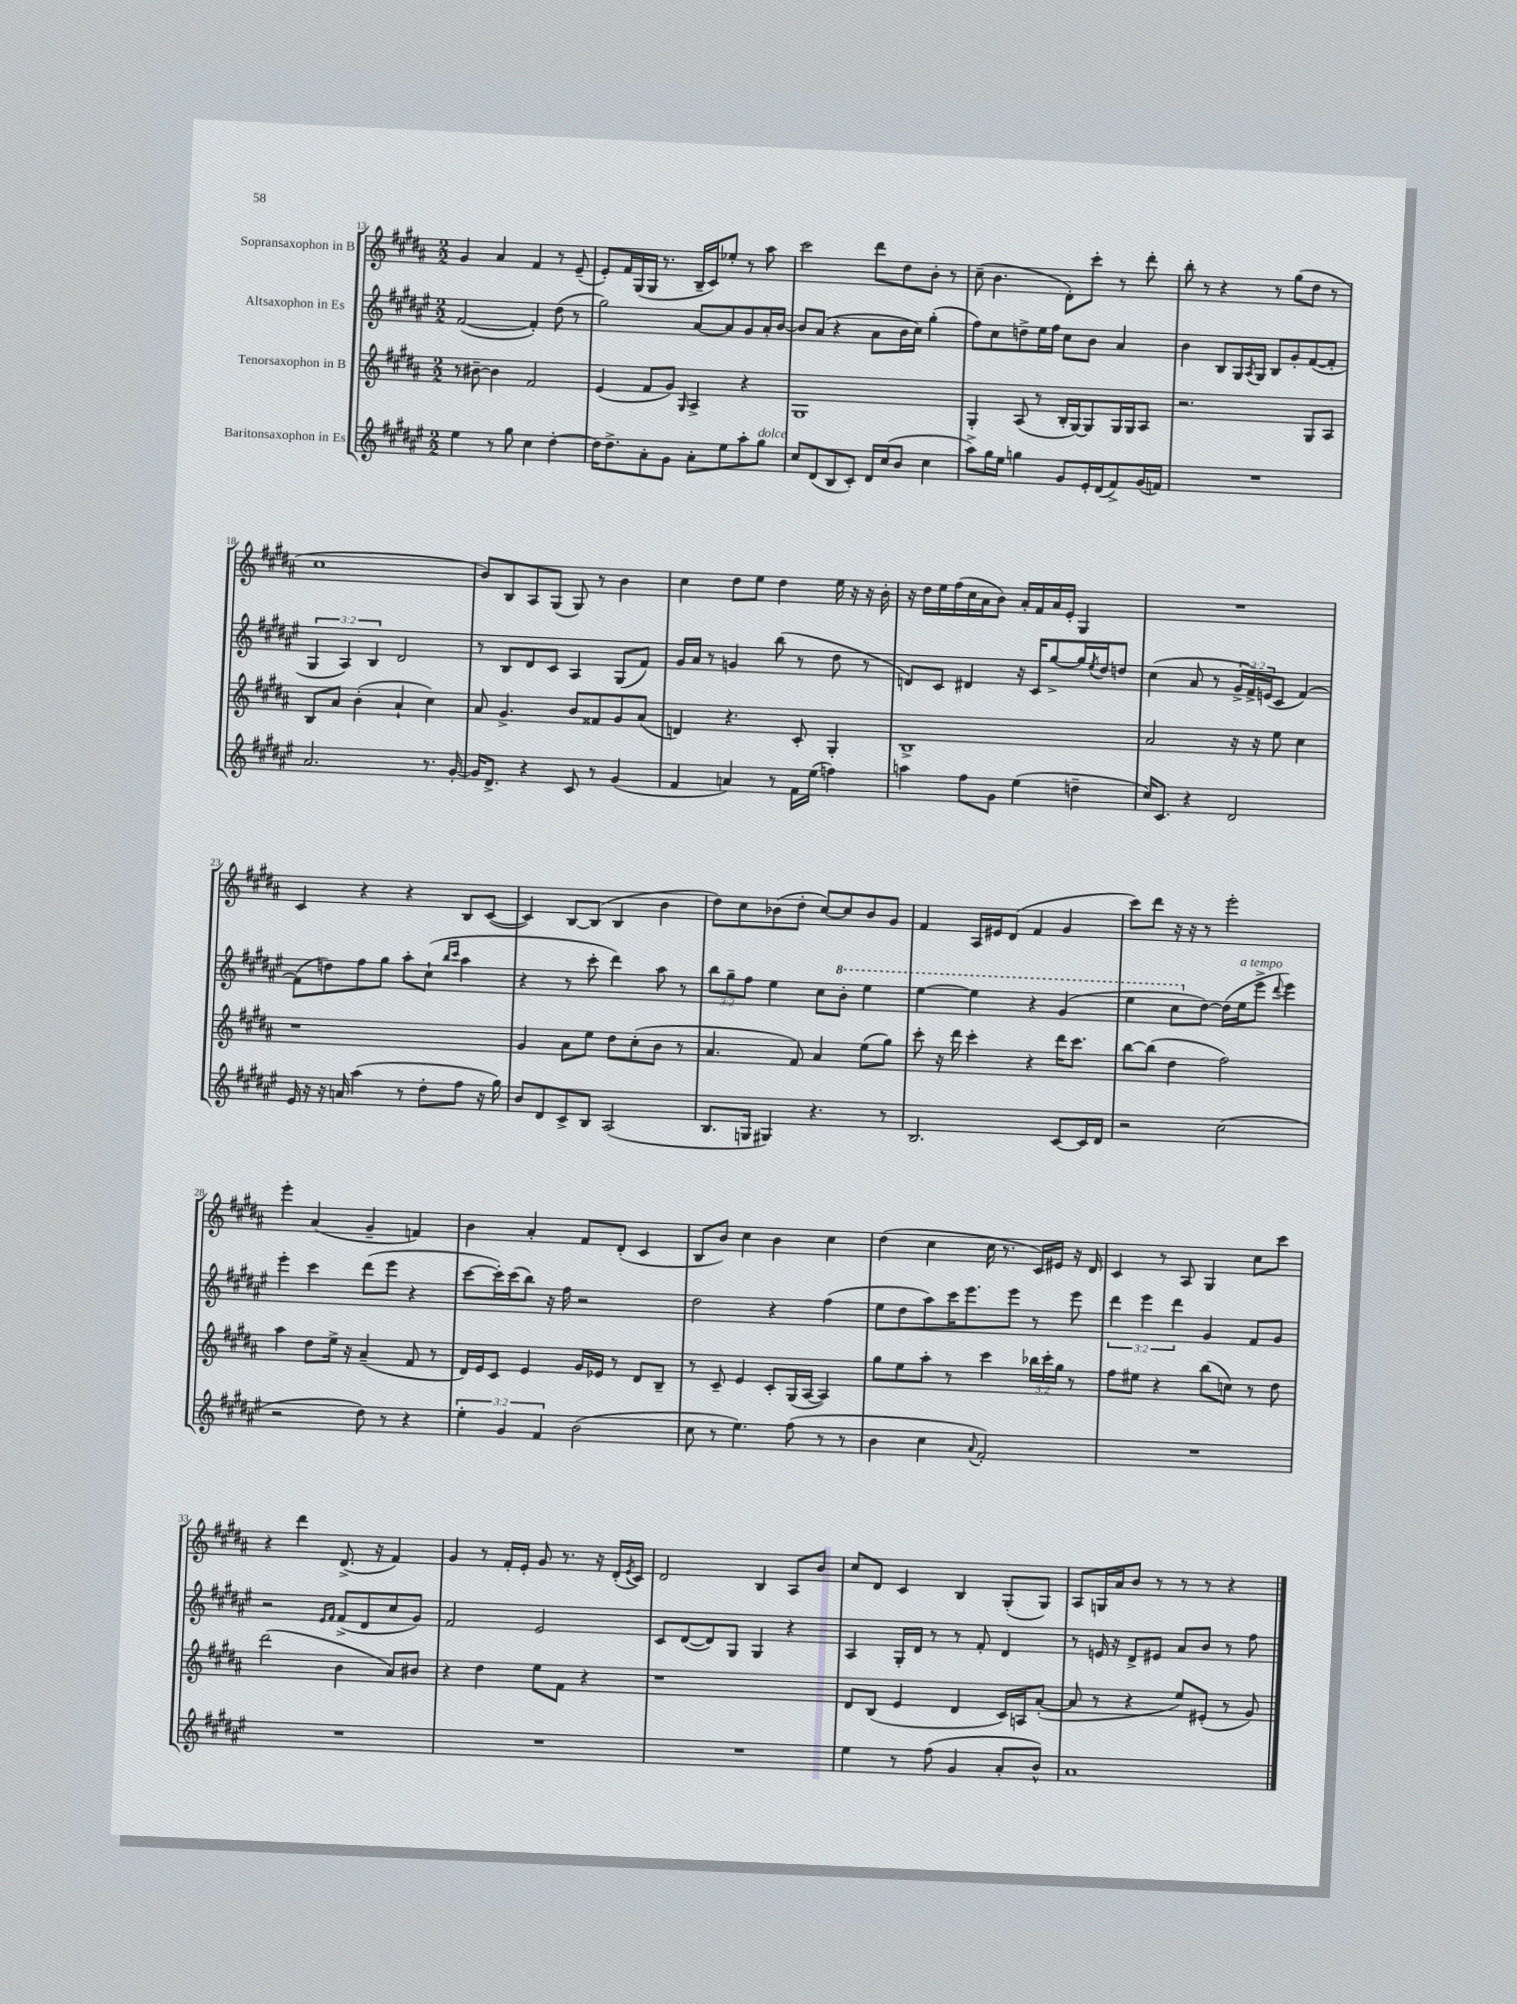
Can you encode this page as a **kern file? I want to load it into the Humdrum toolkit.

**kern	**kern	**kern	**kern
*staff4	*staff3	*staff2	*staff1
*clefG2	*clefG2	*clefG2	*clefG2
*k[f#c#g#d#a#e#]	*k[f#c#g#d#a#]	*k[f#c#g#d#a#e#]	*k[f#c#g#d#a#]
*M2/2	*M2/2	*M2/2	*M2/2
4ee#\	8r	([2f#/	4g#/
.	[8b#~\	.	.
8r	4b#\]	.	4a#/
8gg#\	.	.	.
4cc#\	2f#/	4f#'/])	4f#/
[4dd#'\	.	(8dd#\	8r
.	.	8r	(8e~/
=	=	=	=
16dd#\]LK	(4e/	2gg#\)	8e'/L)
8.dd#^\	.	.	.
.	.	.	16f#/L
.	.	.	(16G#/
8a#'\	8f#/L	.	16G#/JJ
.	.	.	8.r
8g#\J	8g#/J)	.	.
.	16qqG#/	.	.
8a#'\L	4A#^/	[8a#/L	16B~/LL
.	.	.	16c#/J)
8ee#\	.	8a#/]	8ee-'/J
8aa#'\	4r	8g#/	8r
8gg#\J	.	16a#'/L	8aa#\
.	.	[16b/JJ	.
=	=	=	=
8cc#/L	1G#	8b/]L	2ccc#\
(8d#/	.	(8a#/J	.
8B/	.	4r	.
8c#'/J)	.	.	.
16d#/LL	.	8a#\L	8ddd#\L
(16cc#/J	.	.	.
8b/J	.	16b\L	8dd#\
.	.	16cc#\JJ)	.
4cc#\	.	(4gg#'\	8b'\J
.	.	.	8r
=	=	=	=
8aa#^\L)	4G#'/	8ff#\L)	(8cc#~\
16gg#\L	.	8cc#\	4.b\
16ee#\JJ	.	.	.
4gg\	(8A#/	8dd^\	.
.	8r	16ee#\L	.
.	.	16ff#\JJ	.
8g#/L	16B'/LL	8cc#\L	8d#'\L)
.	[16G#/J)	.	.
16e#'/L	8G#/]	8b\J	8ccc#'\J
(16d#/J	.	.	.
8f#^/)	16G#/L	4a#/	8r
.	16G#/J	.	.
(16g#/L	8A#/J	.	8ddd#'\
16f/JJ)	.	.	.
=	=	=	=
1r	2.r	4b\	8bb'\
.	.	.	8r
.	.	8B/L	4r
.	.	16G#/L	.
.	.	8qA#/	.
.	.	16G#/JJ	.
.	.	8B/L	8r
.	.	8g#'/	(8gg#\L
.	8G#/L	([8f#/	8dd#\J
.	8A#/J	8f#'/]J	8r
=	=	=	=
2.a#/	8B/L	6G#/	1cc#
.	8a#/J	.	.
.	.	6A#/)	.
.	(4b'\	.	.
.	.	6B/	.
.	4a#`/	2d#/	.
8.r	4cc#\)	.	.
[16g#'/	.	.	.
=	=	=	=
16g#/]LK	8a#/	8r	8b/L)
8.d#^/J	.	.	.
.	4.g#^/	8B/L	8B/
4r	.	8d#/	8A#/
.	.	8c#/J	(8G#/J
8c#/	8b/L	4A#/	8G#/)
8r	8f##/	.	8r
(4g#/	8g#/	(8G#/L	4b\
.	(8a#/J	8f#/J)	.
=	=	=	=
4f#/	4d/)	16g#/LL	4cc#\
.	.	16a#/JJ	.
.	.	8r	.
4a/)	4.r	4g/	8dd#\L
.	.	.	8ee\J
8r	.	(8bb\	4dd#\
16f#\LL	8c#'/	8r	.
(16ee#\JJ	.	.	.
4ff\)	4G#'/	8dd#\	16ee\
.	.	.	16r
.	.	8r	16r
.	.	.	16b'\
=	=	=	=
4aa\	1B^	8d/L)	16r
.	.	.	16dd#\LL
.	.	8c#/J	16ee\
.	.	.	(16ff#\
8ff#\L	.	4d#/	16cc#\
.	.	.	16a#\J
8g#\J	.	.	8b\J)
(4ee#\	.	16r	16a#'/LL
.	.	16c#/LK	16f#/
.	.	[8gg#^/	16a#/
.	.	.	16e'/JJ
4dd~\	.	16gg#/]L	4G#/
.	.	8qee#/	.
.	.	16dd#/J	.
.	.	8dd/J	.
=	=	=	=
16cc#/LK)	2a#/	(4cc#\	1r
8.c#/J	.	.	.
4r	.	8a#/	.
.	.	8r	.
2d#/	16r	24g#^/LL	.
.	.	24f#^/)	.
.	16r	.	.
.	.	(24e/J	.
.	8ee\	8c#/J	.
.	4cc#\	[4f#/)	.
=	=	=	=
16e#/	1r	(8f#\]L	4c#/
16r	.	.	.
16r	.	8dd\)	.
16a/	.	.	.
(4aa#\	.	8ff#\	4r
.	.	8gg#\J	.
8r	.	8aa#'\L	4r
8dd#'\L	.	(8cc#`\J	.
.	.	16qqbb/LL	.
.	.	16qqccc#/JJ	.
8ff#\J	.	4aa#\	8B/L
16r	.	.	([8c#/J
16gg#\)	.	.	.
=	=	=	=
8b/L	4g#/	4r	4c#/])
8d#/	.	.	.
8c#^/	8a#\L	8r	[8B/L
8B/J	8ee\J	8ccc#'\	(8B/]J
(2A#/	8dd#\L	4ddd#\)	4B/
.	(8cc#'\	.	.
.	8b\J	8aa#\	4b\
.	8r	8r	.
=	=	=	=
8.B/L	4.a#/	12bb\L	8dd#\L)
.	.	12gg#~\	.
.	.	.	8cc#\
.	.	12ff#\J	.
16G/Jk	.	.	.
4G#/)	.	4ee#\	(8b-\
.	8f#/)	.	8dd#'\J
4.r	4a#/	8cc#\L	[8cc#/L)
.	.	8bb'\J	8cc#/]
.	(8ee\L	4eee#\	8b-/
8r	8gg#\J)	.	8g#/J
=	=	=	=
2.B/	8ccc#'\	[4eee#\	4f#/
.	16r	.	.
.	16ddd#\	.	.
.	4ccc#'\	4eee#\]	16A#/LL
.	.	.	16e#/J
.	.	.	(8d#/J
.	4r	4r	4f#/
[8c#/L	16ddd#\LK	(4gg#/	4g#/
.	8.ccc#\J	.	.
16c#/]L	.	.	.
16d#/JJ	.	.	.
=	=	=	=
2r	[8bb\L	4eee#\	8ccc#\L)
.	(8bb\]J	.	8ddd#\J
.	4dd#\	8ccc#\L	16r
.	.	.	16r
.	.	[8dd#\J)	8r
(2cc#\	2ff#\)	(16dd#\]LL	2eee'\
.	.	16ee#\J	.
.	.	8eee#^\J	.
.	.	8qqddd#/	.
.	.	4eee#\)	.
=	=	=	=
2r	4aa#\	4eee#'\	4eee'\
.	8dd#\L	4ccc#\	(4a#/
.	16ee^\Jk	.	.
.	16r	.	.
8dd#\)	(4a#~/	(8ddd#\L	4g#~/
8r	.	8eee#\J	.
4r	8f#/	4r	4f/)
.	8r	.	.
=	=	=	=
6ee#'\	16d#/LL)	[8ccc#\L	4b\
.	16e/J	.	.
.	8c#/J	16ccc#'\]L)	.
6g#/	.	.	.
.	.	(16ccc#\J	.
.	4e/	8bb\J)	4a#'/
6f#/	.	.	.
.	.	16r	.
.	.	16ff#\	.
(2b\	16g#/LL	2r	8f#/L
.	16e-/JJ	.	.
.	8r	.	(8d#'/J
.	8d#/L	.	4c#/
.	8B~/J	.	.
=	=	=	=
8cc#\	8r	2dd#\	8B/L
8r	8c#~/	.	8b/J)
4.ee#\)	4e/	.	4cc#\
.	8c#'/L	4r	4b\
(8ff#\	(16G#/L	.	.
.	[16A#/JJ	.	.
8r	4A#/])	(4ff#\	4cc#\
8r	.	.	.
=	=	=	=
4b\	8gg#\L	8ee#\L	(4dd#\
.	8ee\	8dd#\	.
4cc#\	8aa#'\J	8aa#\)	4cc#\
.	8r	16ccc#\K	.
.	.	8.eee#\	.
8qqa#/	.	.	.
2f#'/)	4ccc#\	.	16cc#\
.	.	.	8.r
.	.	8eee#\J	.
.	24bb-\LL	8r	16c#/LL)
.	24ccc#'\	.	.
.	.	.	16e#/JJ
.	24gg#\JJ	.	.
.	8r	8eee#\	16r
.	.	.	16d#/
=	=	=	=
1r	8ff#\L	6ddd#\	4c#/
.	8ee#\J	.	.
.	.	6eee#\	.
.	4r	.	8r
.	.	6ddd#\	.
.	.	.	8A#/
.	(8bb\L	4g#/	4G#/
.	8cc\J)	.	.
.	8r	8f#/L	8cc#\L
.	8dd#\	8g#/J	8ccc#\J
=	=	=	=
1r	(2ddd#\	2r	4r
.	.	.	4ddd#\
.	.	16qqe#/LL	.
.	.	16qqf#/JJ	.
.	4b\	(8f#^/L	(8.d#^/
.	.	8d#/	.
.	.	.	16r
.	8a#/L)	8cc#/	4f#/)
.	8b#/J	8g#/J)	.
=	=	=	=
1r	4r	2f#/	4g#/
.	4dd#\	.	8r
.	.	.	16f#'/LL
.	.	.	16e'/JJ
.	8ee\L	2e#/	8g#/
.	8f#\J	.	8.r
.	4r	.	.
.	.	.	16r
.	.	.	(16d#'/LL
.	.	.	8qe/
.	.	.	16c#/JJ)
=	=	=	=
1r	1r	8c#/L	2d#/
.	.	([8d#/	.
.	.	8d#/])	.
.	.	8G#/J	.
.	.	4G#/	4B/
.	.	4r	8A#/L
.	.	.	8b/J
=	=	=	=
4ee#\	8d#/L	4A#/	8cc#/L
.	(8B/J	.	8d#/J
8r	4e/	16G#'/LL	4c#/
.	.	16d#/JJ	.
(8ff#\	.	8r	.
4g#/	4d#/	8r	4B/
.	.	8f#'/	.
8a#'/L	16c#/LL)	4d#/	(8G#'/L
.	16A/J	.	.
8b^^/J)	([8a#'/J	.	8G#/J)
=	=	=	=
1a#	8a#/]	8r	8A#/L
.	8r	16e/	16G/L
.	.	16r	16a#/J
.	4r	8d#^/L	8b/J
.	.	8e#/J	8r
.	8ee/L)	8a#/L	8r
.	(8e#'/J	8b/J	8r
.	8r	8r	4r
.	8g#/)	8ff#\	.
==	==	==	==
*-	*-	*-	*-
